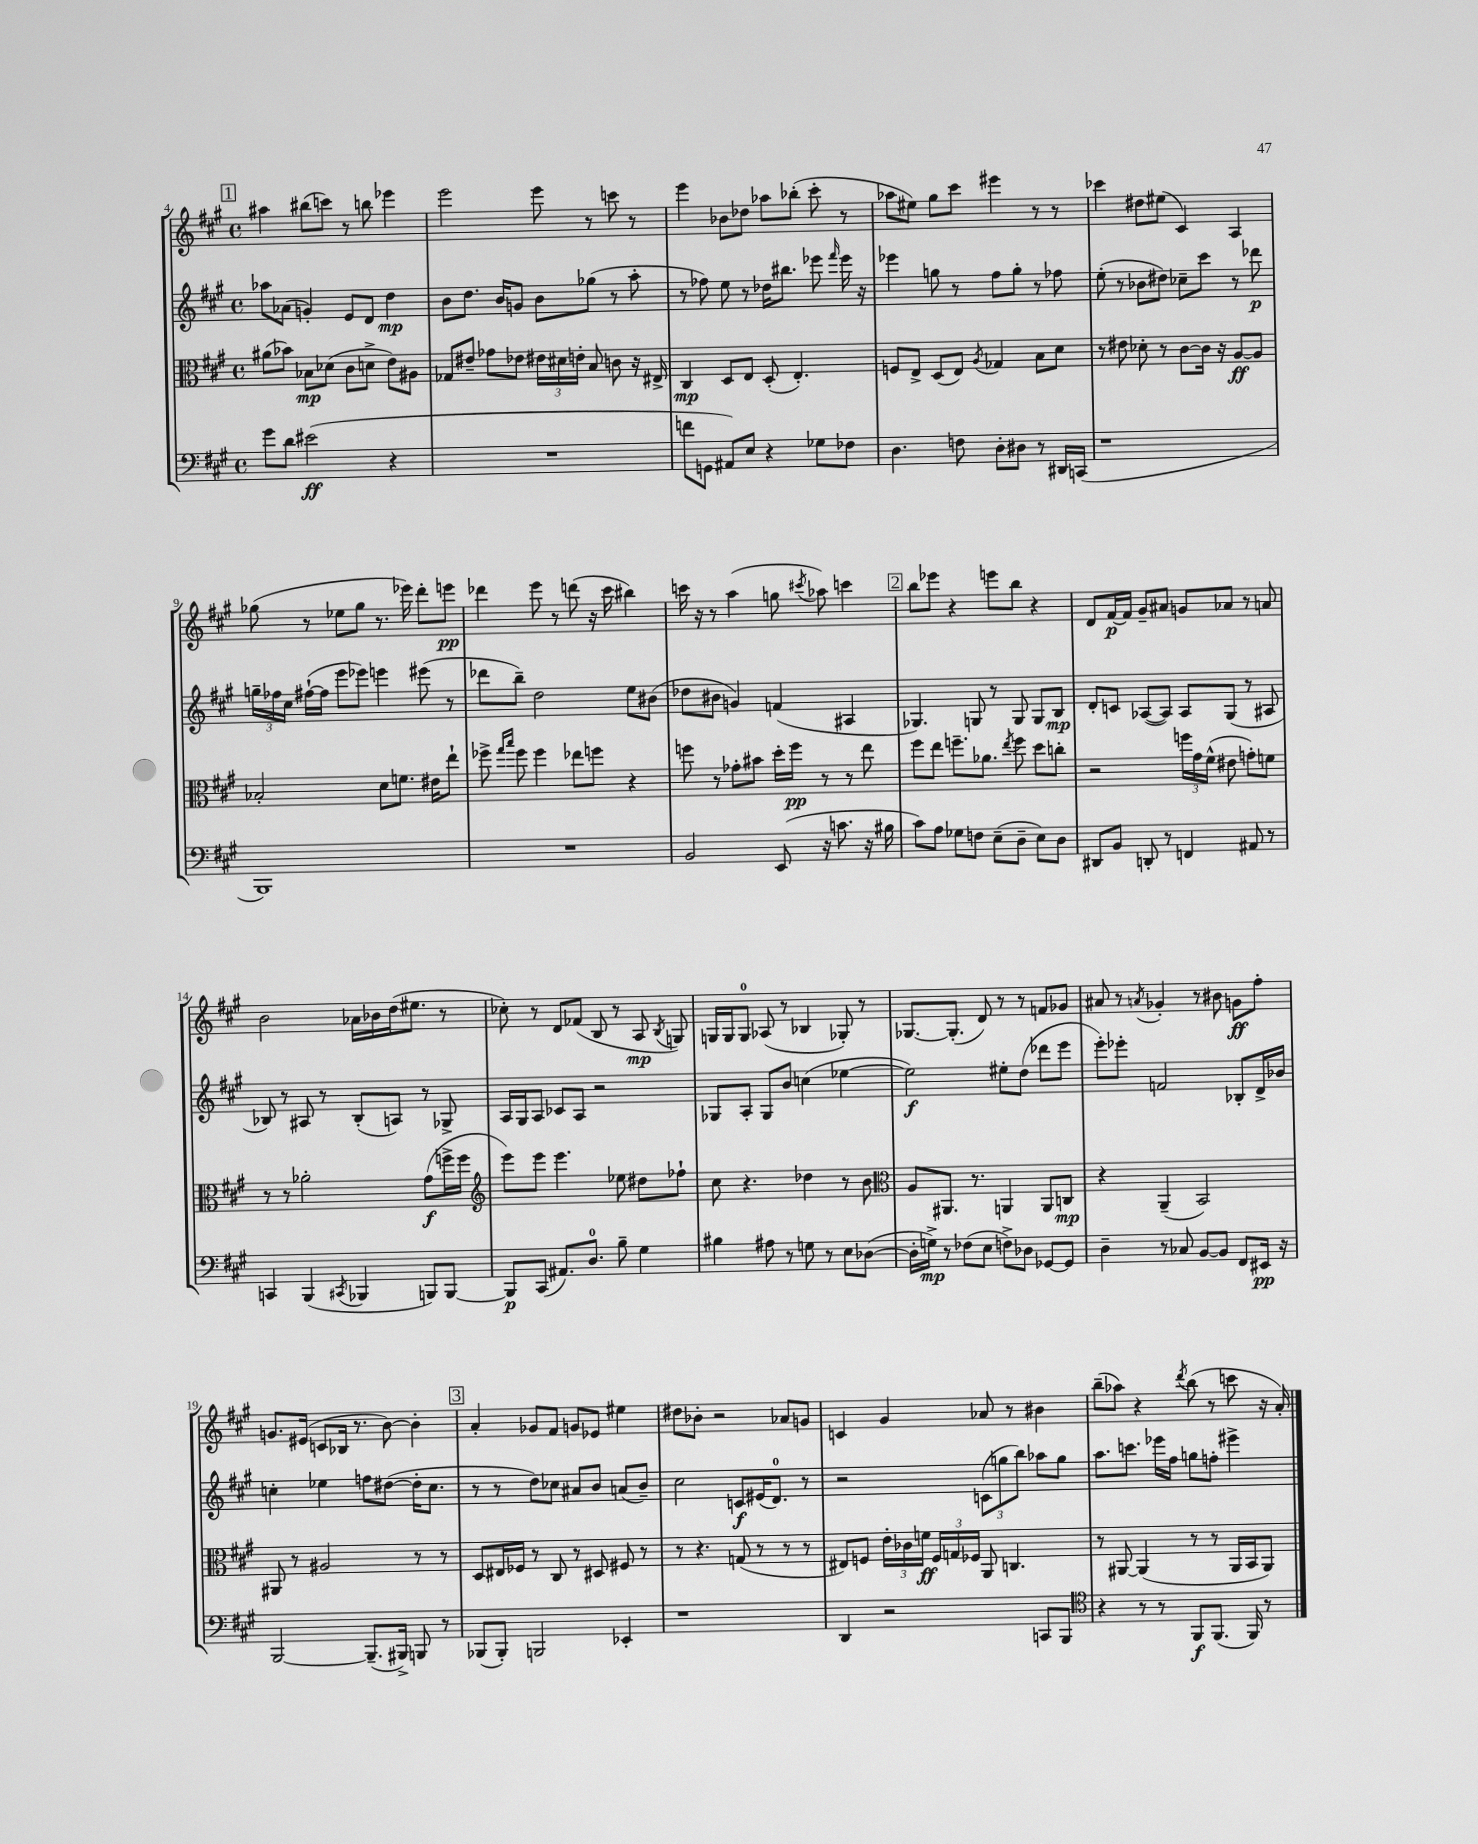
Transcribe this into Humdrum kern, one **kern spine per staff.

**kern	**kern	**kern	**kern
*staff4	*staff3	*staff2	*staff1
*clefF4	*clefC3	*clefG2	*clefG2
*k[f#c#g#]	*k[f#c#g#]	*k[f#c#g#]	*k[f#c#g#]
*M4/4	*M4/4	*M4/4	*M4/4
*met(c)	*met(c)	*met(c)	*met(c)
8g#	(8a#	8aa-	4aa#
8d	8b-)	(8a-	.
(2e#	8B-	4g')	(8bb#
.	(8d-	.	8ccc)
.	8c#	8e	8r
.	8d^	8d	8bb
4r	8e)	4dd	4eee-
.	8A#	.	.
=	=	=	=
1r	8G-	8b	2eee
.	8e#~	8.dd	.
.	8g-	.	.
.	.	16b	.
.	8e-	8g	.
.	24e#	8b	8eee
.	24d#	.	.
.	24e'	.	.
.	8B	(8gg-	8r
.	8c	8r	8ccc
.	16r	8aa'	8r
.	16E#^	.	.
=	=	=	=
8f	4C#	8r	4eee
8GG	.	8ff-)	.
8AA#)	8D	8ee	8b-
8E	8E	8r	8dd-
4r	(8D'	16dd-	8aa-
.	.	8.bb#	.
.	4.E')	.	(8bb-'
8G-	.	8eee-	8ccc#'
.	.	16qqfff#	.
8F-	.	16eee-	8r
.	.	16r	.
=	=	=	=
4.D	8F	4eee-	8aa-
.	8E^	.	8ee#)
.	(8D	8gg	8gg#
8F	8E)	8r	8ccc#
.	8qA	.	.
8D'	4G-	8ff#	4eee#
8D#	.	8gg'	.
8r	8B	8r	8r
16DD#	8d	8ff-	8r
(16CC	.	.	.
=	=	=	=
1r	8r	(8ee'	4ccc-
.	8e#	8r	.
.	8d-'	8b-	8dd#
.	8r	8dd#)	(8ee#
.	[8c#	8cc-~	4c#)
.	16c#]	8ccc#	.
.	16r	.	.
.	[8A	8r	4A
.	8A]	8ddd-	.
=	=	=	=
1BBB)	2B-'	24gg~	(8gg-
.	.	24ff-	.
.	.	24cc#	.
.	.	([16ff#`	8r
.	.	16ff#]	.
.	.	8eee	8ee-
.	.	8eee-)	8gg-
.	8d	4eee	8.r
.	8.f	.	.
.	.	.	16eee-)
.	.	(8eee#	8ddd'
.	16e#	.	.
.	8ee`	8r	8eee
=	=	=	=
1r	8ff-^	8ddd-	4ddd-
.	16qqgg#	.	.
.	16qqbb	.	.
.	8ff-	8bb~)	.
.	4ff-	2dd	8eee
.	.	.	8r
.	8ee-	.	(8ddd
.	8ff	.	16r
.	.	.	16ccc#
.	4r	8ee	4bb#)
.	.	(8b#	.
=	=	=	=
2BB	8ff	8dd-	16ccc
.	.	.	16r
.	8r	8b#	8r
.	8g-'	4g)	(4aa
.	8b#	.	.
(8EE	16dd'	(4f	8gg
.	16ff	.	.
.	.	.	8qccc#
16r	8r	.	8aa-)
8.c	.	.	.
.	8r	4A#	4ccc
16r	8ee	.	.
16B#	.	.	.
=	=	=	=
8c#)	8ff#	4.G-)	8bb
8A	8ee	.	8eee-
8G-	8.ff~	.	4r
8F	.	8G	.
.	8.a-	.	.
(8E~	.	8r	8eee
.	8qee	.	.
8D~	8ff	8G	8bb
8E)	8dd	8G	4r
8D	8cc'	8B	.
=	=	=	=
8DD#	2r	8d'	8d
8BB	.	8c	[16f#
.	.	.	16f#]
8DD'	.	([8A-	8g#~
8r	.	8A-])	8a#
4FF	24ff	8A-	8g
.	24g#	.	.
.	(24f#^^	.	.
.	8e#	(8G#	8a-
8AA#	8g')	8r	8r
8r	8f	8A#	8a
=	=	=	=
4CC	8r	8B-)	2b
.	8r	8r	.
(4BBB	2a-'	8A#	.
.	.	8r	.
8qCC#	.	.	.
4BBB-	.	(8B-'	16a-
.	.	.	16b-
.	.	8A)	(16dd
.	.	.	8.ee#
8BBB)	(8g#	8r	.
[8BBB	16ff^	8G-^	8r
.	16ff	.	.
=	=	=	=
*	*clefG2	*	*
8BBB]	8eee)	16A	8cc-')
.	.	16G#	.
(8CC#	8eee	8A	8r
8.AA#)	4.eee	8c-	8d
.	.	8A	(8f-
8.D	.	.	.
.	.	2r	8B
8B~	8ee-	.	8r
4G#	8dd#	.	8A
.	.	.	8qB
.	8ff-`	.	8G)
=	=	=	=
4B#	8cc#	8G-	16G
.	.	.	16G
.	4.r	8A'	8G
8A#	.	8G-	(8A-
8r	.	8b	8r
8G	4dd-	(4cc	4B-
8r	.	.	.
8E	8r	[4ee-	8G-')
([8D-	8b	.	8r
=	=	=	=
*	*clefC3	*	*
16D-']	8A	2ee-])	[8.G-
16G^)	.	.	.
8r	8.AA#	.	.
.	.	.	(8.G-']
(8F-	.	.	.
.	8.r	.	.
8E	.	.	8d)
8F^)	4AA	8ee#'	8r
8D-	.	(8dd	8r
[8GG-	8AA	8ddd-	8f
8GG-]	8C	8eee	8g-
=	=	=	=
4D~	4r	8eee')	8a#
.	.	8eee-'	8r
.	.	.	8qa
8r	(4AA~	2f	4g-'
8C-	.	.	.
[8BB	2BB)	.	8r
8BB]	.	.	8b#
8FF#	.	8B-'	8g
16EE#	.	16d^	8ff#'
16r	.	16b-	.
=	=	=	=
[2BBB	8AA#	4cc'	8.g
.	8r	.	.
.	.	.	(16e#
.	2A#	4ee-	8c
.	.	.	16B-
.	.	.	8.r
(8.BBB~]	.	8ff	.
.	.	([8dd#	[8b)
16BBB#^)	.	.	.
8BBB	8r	16dd#']	4b']
.	.	8.cc	.
8r	8r	.	.
=	=	=	=
(8BBB-	8D	8r	4a'
8BBB-')	16E#	8r	.
.	16F-	.	.
2BBB	8r	8dd)	8g-
.	8C#	8cc-	8f#
.	8r	8a#	8g
.	8D#	8b	8e-
4EE-'	8F#	(8a	4ee#
.	8r	8b~)	.
=	=	=	=
1r	8r	2cc#	8dd#
.	4.r	.	8b-'
.	.	.	2r
.	(8G	8c	.
.	8r	(16e#	.
.	.	8.d)	.
.	8r	.	8a-
.	8r	8r	8g
=	=	=	=
4DD	8E#)	2r	4c
.	8F	.	.
2r	24e'	.	4g#
.	24c-	.	.
.	24f	.	.
.	24F	.	.
.	24G	.	.
.	24F-	.	.
.	8AA	(12c	8a-
.	.	12gg	.
.	4.C	.	8r
.	.	12bb)	.
8CC	.	8aa-	4b#
8BBB	.	8gg	.
=	=	=	=
*clefC4	*	*	*
4r	8r	8.aa	(8bb~
.	[8AA#	.	8aa-)
.	.	8.ccc	.
8r	(4AA#]	.	4r
8r	.	16eee-	.
.	.	16ff#	.
.	.	.	8qddd
8FF#	8r	8gg	(8bb
(8.FF#	8r	8ff'	8r
.	16AA#	4eee#^	8ccc
16FF#)	16BB	.	.
8r	8AA#)	.	16r
.	.	.	16a')
==	==	==	==
*-	*-	*-	*-
